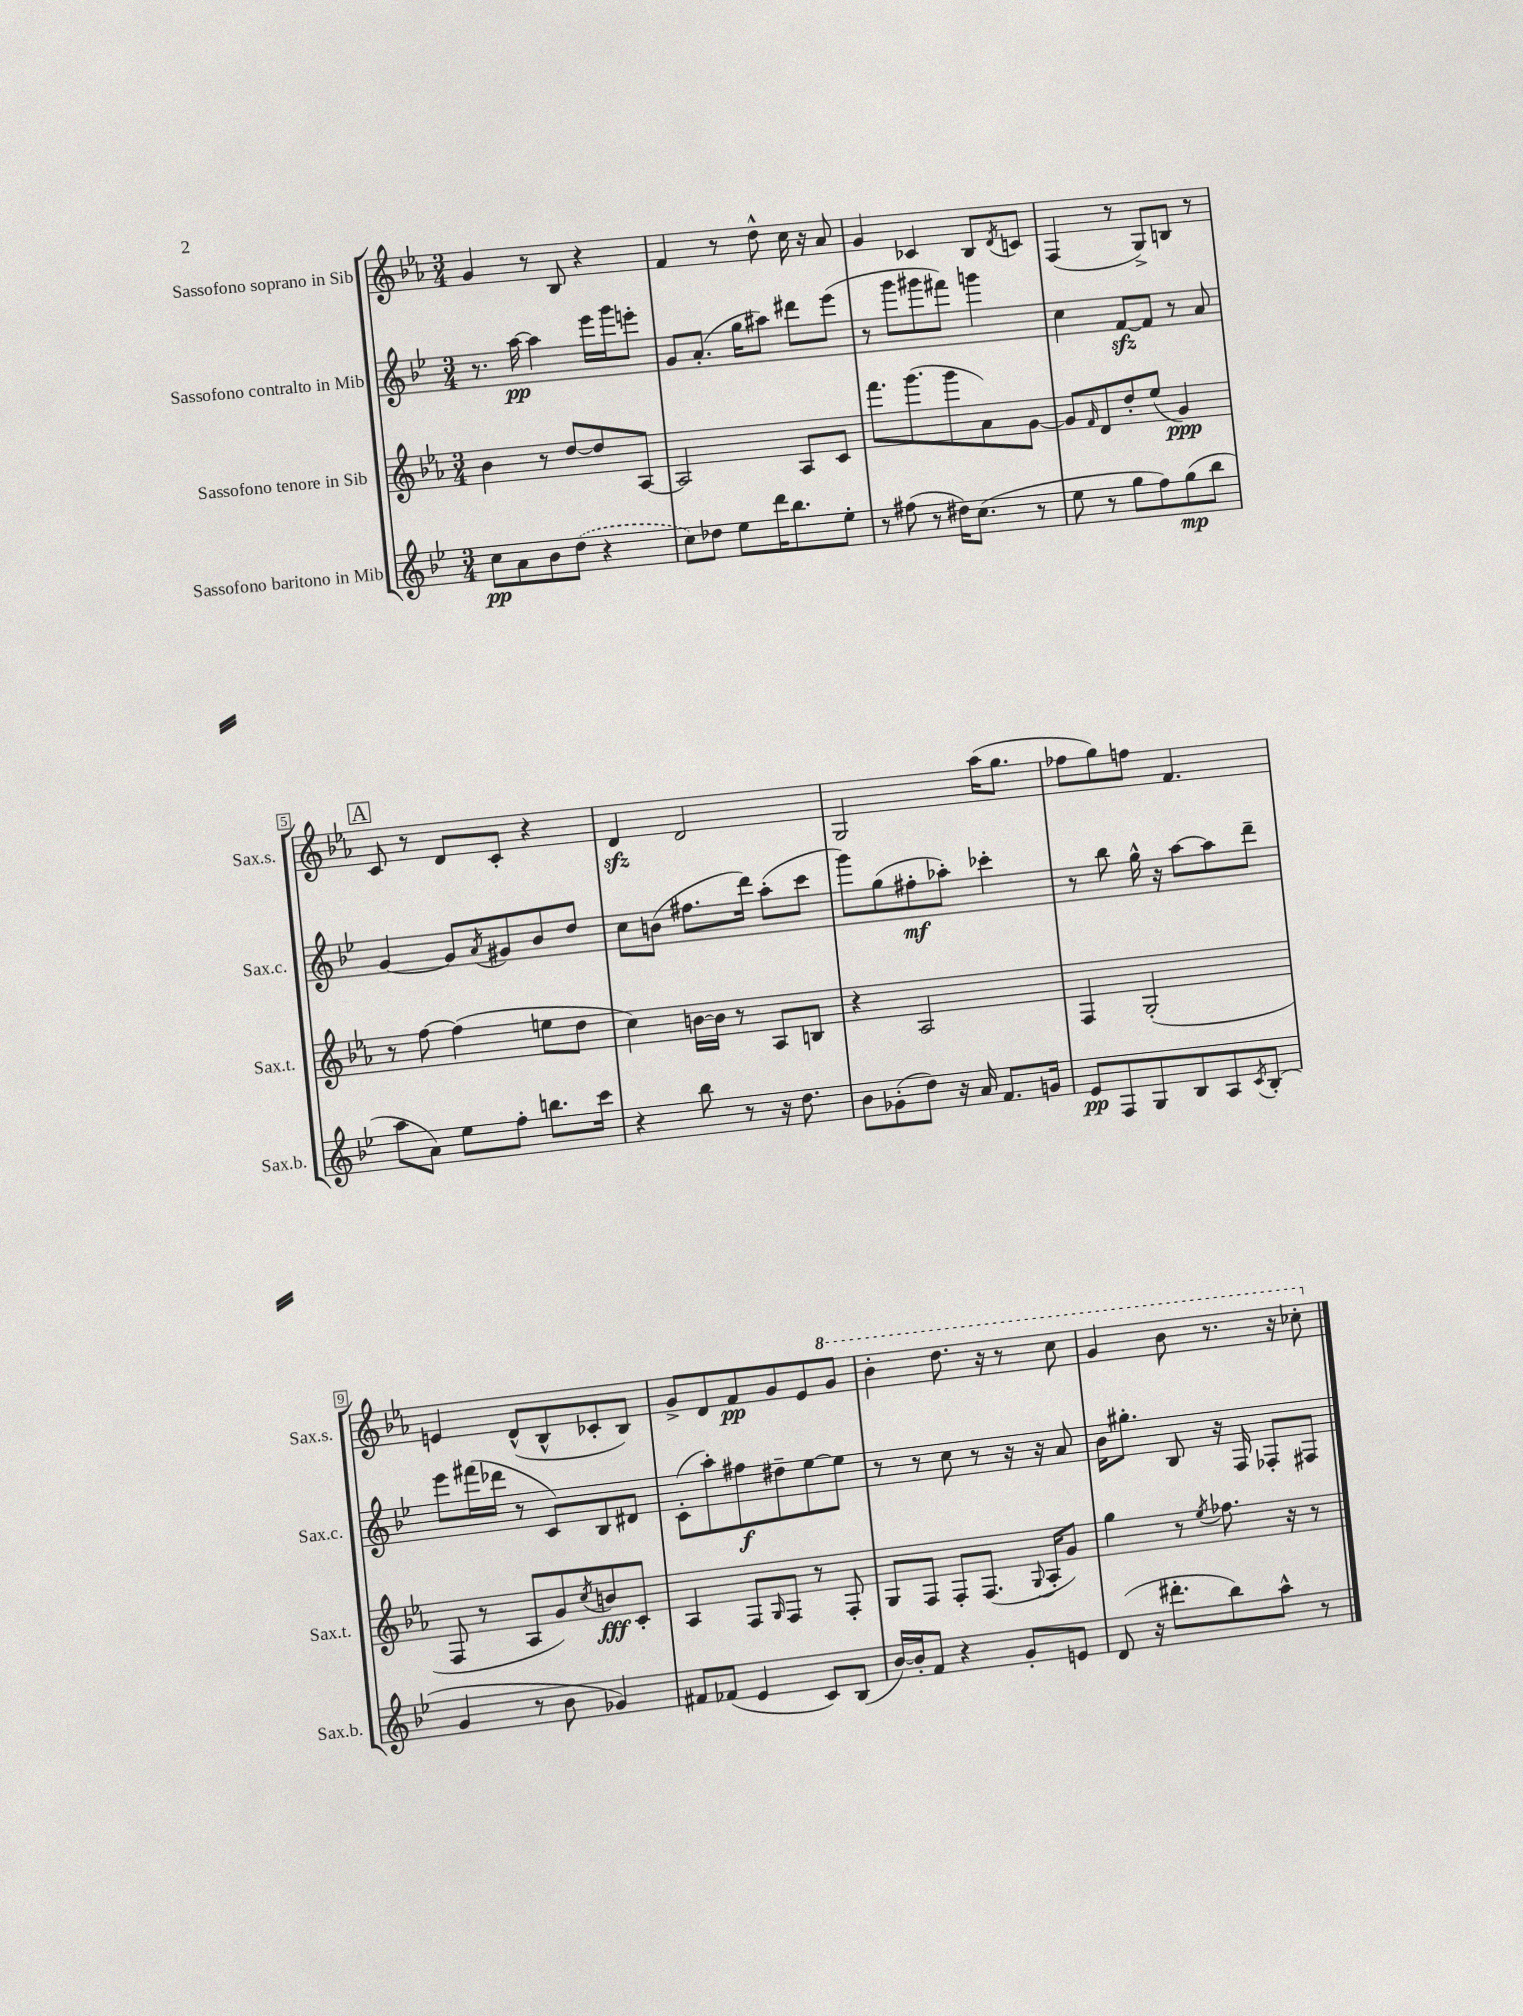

**kern	**kern	**kern	**kern
*staff4	*staff3	*staff2	*staff1
*clefG2	*clefG2	*clefG2	*clefG2
*k[b-e-]	*k[b-e-a-]	*k[b-e-]	*k[b-e-a-]
*M3/4	*M3/4	*M3/4	*M3/4
8cc	4b-	8.r	4g
8a	.	.	.
.	.	[16aa	.
8b-	8r	4aa]	8r
(8dd	[8dd	.	8B-
4r	8dd]	16eee-	4r
.	.	16ggg	.
.	[8A-	8eee'	.
=	=	=	=
8cc)	2A-]	8g	4f
8dd-	.	(8.a'	.
8ee-	.	.	8r
.	.	16gg	.
16ddd	.	8aa#)	8dd^^
8.bb-	.	.	.
.	8A-	8ddd#	16cc
.	.	.	16r
8ee-'	8c	(8eee-	8a-
=	=	=	=
8r	8.fff	8r	4g
(8ff#	.	8ggg	.
.	(8.ggg	.	.
8r	.	8ggg#	4c-
16dd#)	8ggg	8fff#)	.
(8.cc	.	.	.
.	8a-)	4ggg	8B-
.	.	.	8qd
8r	[8g	.	8c
=	=	=	=
8ee-	8g]	4cc	(4F
.	16qqf	.	.
8r	8d	.	.
8gg	8dd'	[8f	8r
8ff)	(8ee-	8f]	8G^)
(8gg	4g)	8r	8B
8bb-	.	8a	8r
=	=	=	=
8aa	8r	[4g	8c
8a)	[8ff	.	8r
8ee-	(4ff]	8g]	8d
.	.	8qa	.
8ff'	.	8g#	8c'
8.bb	8ee	8b-	4r
.	8dd	8dd	.
16ccc	.	.	.
=	=	=	=
4r	4cc)	8cc	4d
.	.	(8b	.
8bb-	[16b	8.ff#	2d
.	16b]	.	.
8r	8r	.	.
.	.	16ddd)	.
16r	8A-	(8aa'	.
8.dd	.	.	.
.	8B	8ccc	.
=	=	=	=
8b-	4r	8ggg)	2G
(8g-'	.	(8gg	.
8dd)	2A-	8ff#'	.
16r	.	8aa-')	.
16a	.	.	.
8.f	.	4ccc-'	(16aa-
.	.	.	8.gg
16g	.	.	.
=	=	=	=
8e-	4F	8r	8ff-
8F	.	8bb-	8gg)
8G	(2G'	16gg^^	8ff
.	.	16r	.
8B-	.	[8aa	4.f
8A	.	8aa]	.
8qc	.	.	.
(8B-'	.	8ddd~	.
=	=	=	=
4g	8F	8eee-	4e
.	8r	(16fff#	.
.	.	16ddd-	.
8r	8A-	8r	(8d^^
8b-	8g)	8c)	8B-^^
.	8qcc	.	.
4g-)	8b	8B-	8c-'
.	8c'	8d#	8B-)
=	=	=	=
8f#	4A-	(8c'	8g^
(8f-	.	8aa')	8d
4e-	8F	8ff#	8f
.	16qqG	.	.
.	8F	8dd#~	8g
8c)	8r	[8ee-	8e-
(8B-	8F'	8ee-]	8gg
=	=	=	=
[16b-)	8G	8r	4bb-'
16b-']	.	.	.
8f	8F	8r	.
4r	8F'	8cc	8.ddd
.	(8.F	8r	.
.	.	.	16r
8g'	.	16r	8r
.	8qqG	.	.
.	16A-'	16r	.
8e	8g)	8a	8ccc
=	=	=	=
(8d	4gg	16b-	4gg
.	.	8.gg#'	.
16r	.	.	.
8.ddd#'	.	.	.
.	8r	8B-	8bb-
.	8qee-	.	.
8bb-)	8.ff-	16r	8.r
.	.	16F	.
8aa^^	.	8F-'	.
.	16r	.	16r
8r	8r	8F#	8ccc-'
==	==	==	==
*-	*-	*-	*-
